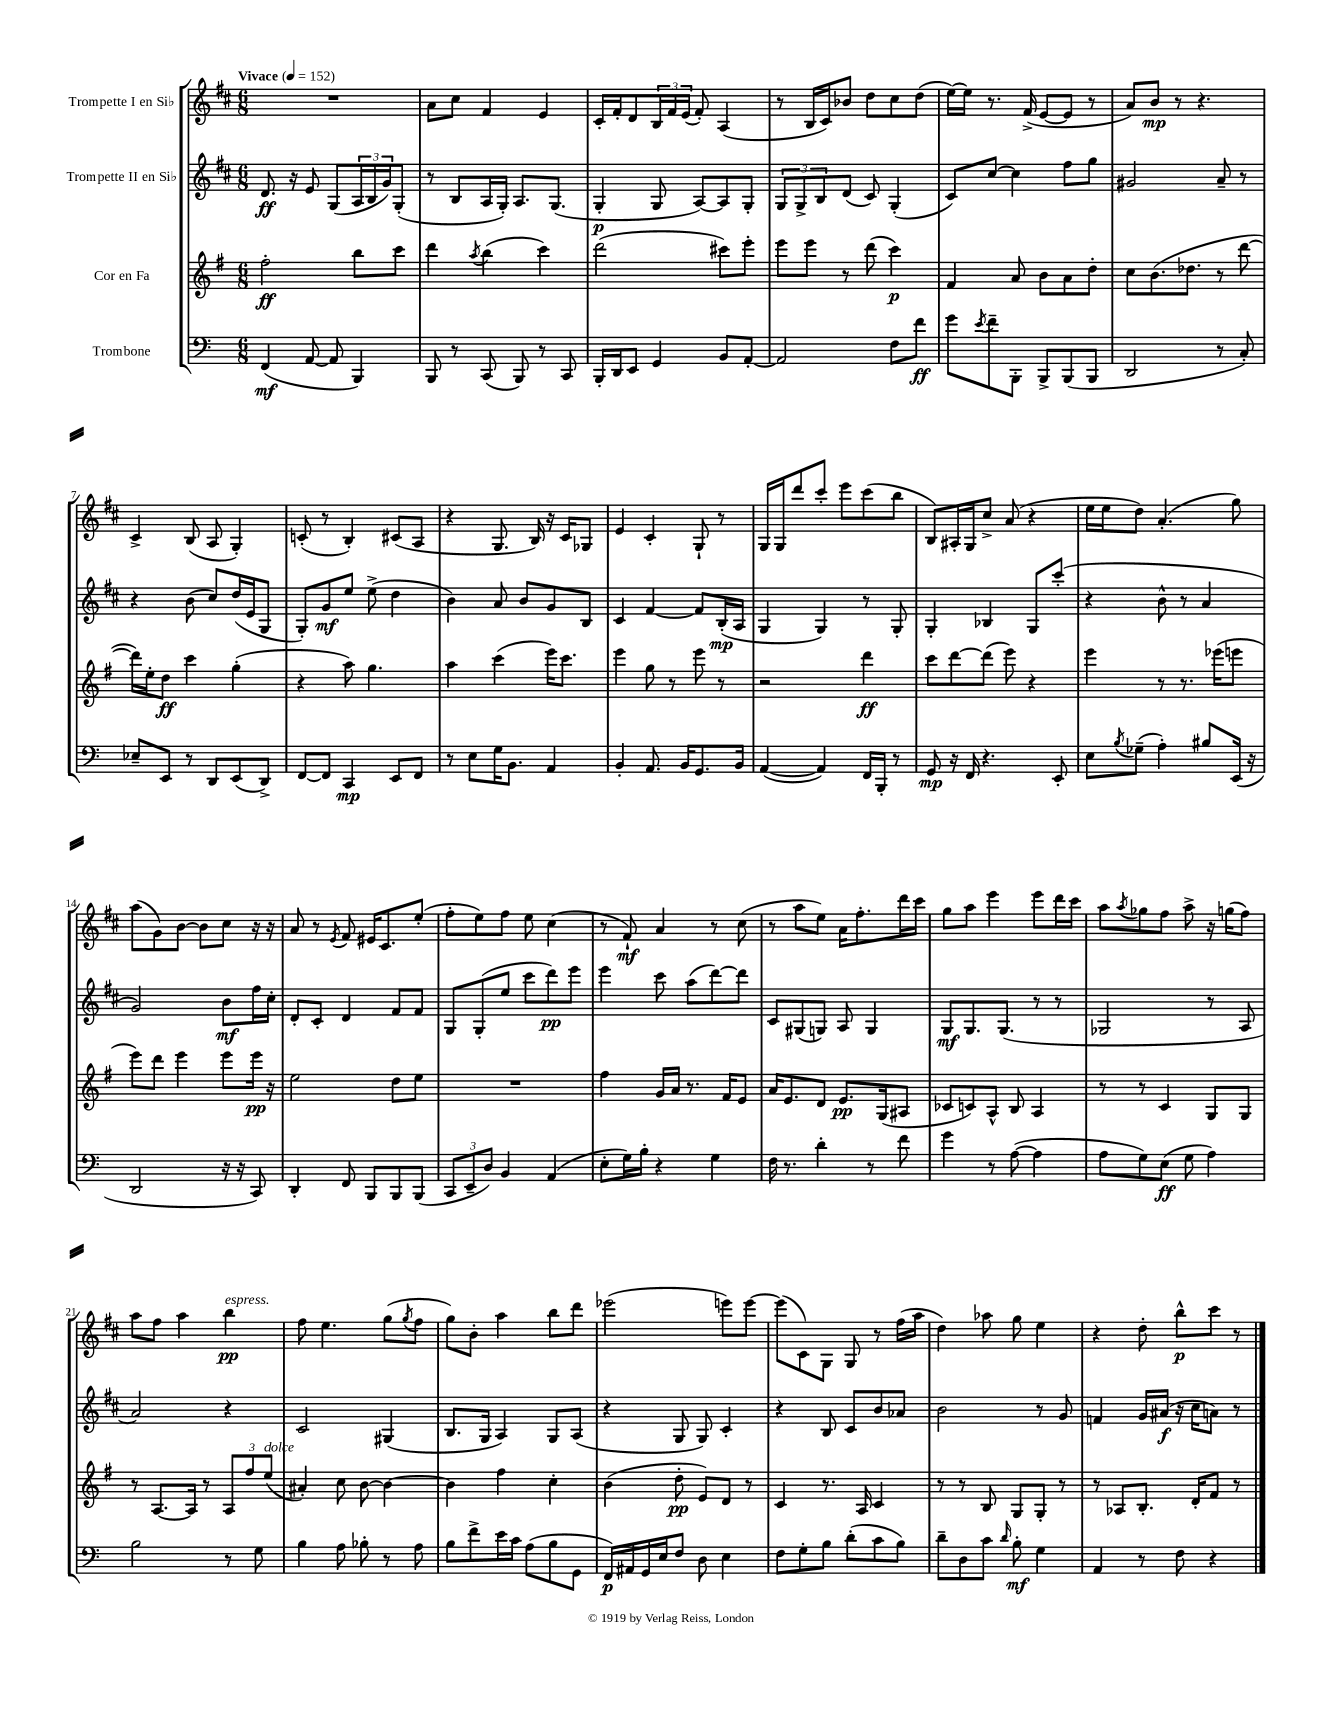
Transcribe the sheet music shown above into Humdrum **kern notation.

**kern	**kern	**kern	**kern
*staff4	*staff3	*staff2	*staff1
*clefF4	*clefG2	*clefG2	*clefG2
*k[]	*k[f#]	*k[f#c#]	*k[f#c#]
*M6/8	*M6/8	*M6/8	*M6/8
*MM152	*MM152	*MM152	*MM152
(4FF	2ff#'	8.d	2.r
.	.	16r	.
[8AA	.	8e	.
8AA]	.	(8G	.
4BBB)	8bb	24A	.
.	.	24B	.
.	.	24g)	.
.	8ccc	(8G'	.
=	=	=	=
8BBB	4ddd	8r	8a
8r	.	8B	8cc#
.	8qaa	.	.
(8CC	(4bb	16A	4f#
.	.	16G')	.
8BBB)	.	8.A	.
8r	4ccc)	.	4e
.	.	(8.G	.
8CC	.	.	.
=	=	=	=
16BBB'	(2ddd	4G'	16c#'
16DD	.	.	16f#'
8EE	.	.	8d
4GG	.	8G	24B
.	.	.	24f#
.	.	.	(24e
.	.	[8A)	8f#')
8BB	8ccc#)	8A]	(4A
[8AA'	8eee'	8G'	.
=	=	=	=
2AA]	8eee	12G	8r
.	.	12G^	.
.	8eee	.	16B
.	.	12B	.
.	.	.	16c#)
.	8r	(8d	8b-
.	(8ddd	8c#)	8dd
8F	4ccc)	(4G'	8cc#
8f	.	.	(8dd
=	=	=	=
8g	4f#	8c#)	[16ee)
.	.	.	16ee]
8qe	.	.	.
8f~	.	[8cc#	8.r
8BBB'	8a	4cc#]	.
.	.	.	(16f#^
8BBB^	8b	.	[8e
(8BBB	8a	8ff#	8e]
8BBB	8dd'	8gg	8r
=	=	=	=
2DD	8cc	2g#	8a)
.	(8.b	.	8b
.	.	.	8r
.	8.dd-	.	.
.	.	.	4.r
8r	8r	8a~	.
8C')	[8ddd	8r	.
=	=	=	=
8E-~	16ddd])	4r	4c#^
.	16ee'	.	.
8EE	8dd	.	.
8r	4ccc	(8b	(8B
8DD	.	8cc#)	8A
(8EE	(4gg'	(16dd	4G')
.	.	16e	.
8DD^)	.	8G	.
=	=	=	=
[8FF	4r	8G')	(8c'
8FF]	.	8g	8r
4CC	8aa)	8ee	4B')
.	4.gg	(8ee^	.
8EE	.	4dd	(8c#
8FF	.	.	8A
=	=	=	=
8r	4aa	4b)	4r
8E	.	.	.
16G	(4ccc	8a	8.G
8.BB	.	.	.
.	.	8b	.
.	.	.	16B)
4AA	16eee)	8g	16r
.	8.ccc	.	16c#
.	.	8B	8G-
=	=	=	=
4BB'	4eee	4c#	4e
8.AA	8gg	[4f#	4c#'
.	8r	.	.
16BB	.	.	.
8.GG	8eee	8f#]	8G`
.	8r	(16B'	8r
16BB	.	16A	.
=	=	=	=
([4AA	2r	4G	16G
.	.	.	16G
.	.	.	8ddd
4AA])	.	4G)	8ccc#'
.	.	.	8eee
16FF	4ddd	8r	(8ccc#
16BBB'	.	.	.
8r	.	8G'	8bb
=	=	=	=
8GG	8ccc	4G'	8B)
16r	[8ddd	.	16A#'
16FF	.	.	16G
4.r	(8ddd]	4B-	8cc#^
.	8eee)	.	(8a
.	4r	8G	4r
8EE'	.	(8ccc#'	.
=	=	=	=
8E	4eee	4r	16ee
.	.	.	16ee
8qB	.	.	.
(8G-~	.	.	8dd)
4A')	8r	8b^^	(4.a'
.	8.r	8r	.
8B#	.	4a	.
.	(16eee-	.	.
(16EE	8eee	.	8gg)
16r	.	.	.
=	=	=	=
2DD	8eee)	2g)	(8aa
.	8ddd	.	8g)
.	4eee	.	[8b
.	.	.	8b]
16r	8eee	8b	8cc#
16r	.	.	.
8CC)	16eee	16ff#	16r
.	16r	16cc#'	16r
=	=	=	=
4DD'	2ee	8d'	8a
.	.	8c#'	8r
.	.	.	8qe
8FF	.	4d	8f#
8BBB	.	.	16e#
.	.	.	8.c#
8BBB	8dd	8f#	.
(8BBB	8ee	8f#	(8ee'
=	=	=	=
12CC	2.r	8G	8ff#'
12EE~	.	.	.
.	.	(8G'	8ee)
12D)	.	.	.
4BB	.	8ee	8ff#
.	.	8ccc#	8ee
(4AA	.	8ddd)	(4cc#
.	.	8eee	.
=	=	=	=
8E'	4ff#	4eee	8r
16G)	.	.	8f#`)
16B'	.	.	.
4r	16g	8ccc#	4a
.	16a	.	.
.	8.r	(8aa	.
4G	.	[8ddd)	8r
.	16f#	.	.
.	8e	8ddd]	(8cc#
=	=	=	=
16F	16a	8c#	8r
8.r	8.e	.	.
.	.	(8G#	8aa
4d'	8d	8G)	8ee)
.	8.e	8A	16a
.	.	.	8.ff#'
8r	.	4G	.
.	(16G	.	.
8f	8A#	.	16ddd
.	.	.	16ccc#
=	=	=	=
4g	8c-	8G	8gg
.	8c)	8.G	8aa
8r	8A^^	.	4eee
.	.	(8.G	.
([8A	8B	.	.
4A]	4A	8r	8eee
.	.	8r	16ddd
.	.	.	16ccc#
=	=	=	=
8A	8r	2G-	8aa
.	.	.	8qaa
8G)	8r	.	8gg-
(8E	4c	.	8ff#
8G	.	.	8aa^
4A)	8G	8r	16r
.	.	.	(16gg
.	8G	8A	8ff#)
=	=	=	=
2B	8r	2a)	8aa
.	[8.A	.	8ff#
.	.	.	4aa
.	16A]	.	.
.	8r	.	.
8r	12A	4r	4bb
.	12ff#	.	.
8G	.	.	.
.	(12ee	.	.
=	=	=	=
4B	4a#')	2c#	8ff#
.	.	.	4.ee
8A	8cc	.	.
8B-'	[8b	.	.
8r	4b_	(4G#	(8gg
.	.	.	8qgg
8A	.	.	8ff#
=	=	=	=
8B	4b]	8.B	8gg)
8f^	.	.	8b'
.	.	16G	.
16e	4ff#	4A)	4aa
16c	.	.	.
(8A	.	.	.
8B	4cc'	8G	8bb
8GG	.	(8A	8ddd
=	=	=	=
16FF)	(4b	4r	(2eee-
16AA#	.	.	.
16GG	.	.	.
16E	.	.	.
8F	8dd'	8G	.
8D	8e)	8G)	.
4E	8d	4c#'	8eee)
.	8r	.	[8eee
=	=	=	=
8F	4c	4r	(8eee]
8G'	.	.	8c#)
8B	8.r	8B	8G
(8d'	.	8c#	8G
.	16A	.	.
8c	4c	8b	8r
8B)	.	8a-	(16ff#
.	.	.	16aa
=	=	=	=
8d~	8r	2b	4dd)
8D	8r	.	.
8c	8B	.	8aa-
16qqd	.	.	.
8B'	8G	.	8gg
4G	8G'	8r	4ee
.	8r	8g	.
=	=	=	=
4AA	8r	4f	4r
.	8A-	.	.
8r	8.B'	16g	8dd'
.	.	(16a#	.
8F	.	16r	8bb^^
.	16d'	16cc#	.
4r	8f#	8a)	8ccc#
.	8r	8r	8r
==	==	==	==
*-	*-	*-	*-
